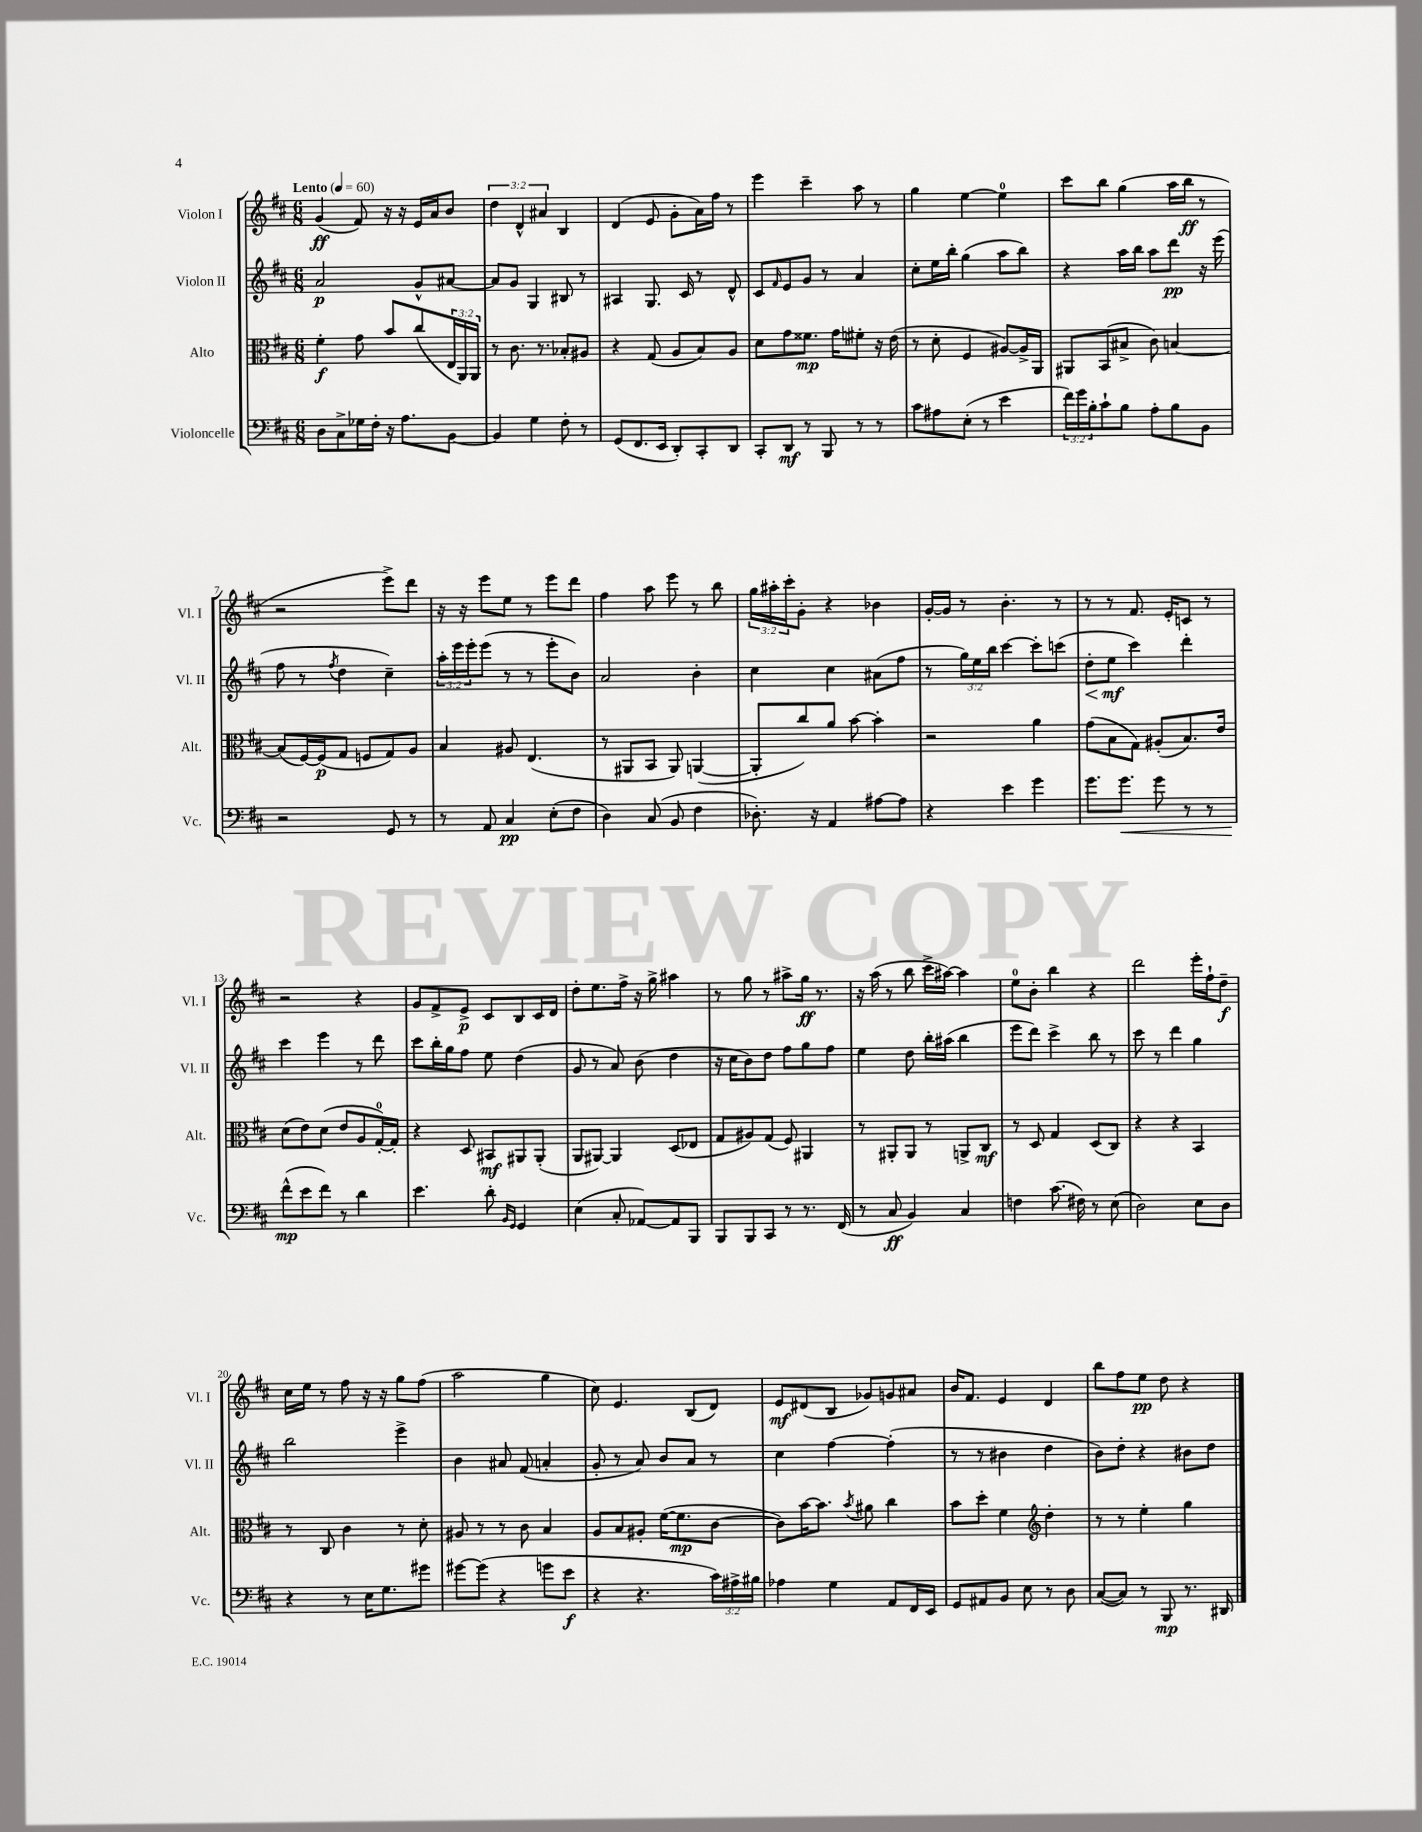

**kern	**kern	**kern	**kern
*staff4	*staff3	*staff2	*staff1
*clefF4	*clefC3	*clefG2	*clefG2
*k[f#c#]	*k[f#c#]	*k[f#c#]	*k[f#c#]
*M6/8	*M6/8	*M6/8	*M6/8
*MM60	*MM60	*MM60	*MM60
8D	4f#'	2a	(4g
8C#^	.	.	.
16G-	8g	.	8f#)
16F#'	.	.	.
16r	8b	.	16r
8.A	.	.	16r
.	(8cc#	8g^^	16e
.	.	.	16a
[8BB	24E	[8a#	8b
.	24AA)	.	.
.	24AA	.	.
=	=	=	=
4BB]	8r	8a#]	6dd
.	8.c#	8g	.
.	.	.	6d^^
4G	.	4G	.
.	8.r	.	.
.	.	.	6a#
8F#'	8B-'	8B#	4B
8r	8A#	8r	.
=	=	=	=
(8GG	4r	4A#	(4d
8.FF#	.	.	.
.	(8G	8.G	8e
16EE	.	.	.
8DD')	8A	.	8g'
.	.	16c#	.
8CC#'	8B)	8r	16a)
.	.	.	16ff#
8DD	8A	8d^^	8r
=	=	=	=
8CC#'	8d	8c#	4eee
.	.	16qqf#	.
8DD	8g	8e	.
8r	8.f##	8g	4ccc#~
8BBB	.	8r	.
.	16g	.	.
8r	8f#'	4a	8aa
8r	16r	.	8r
.	(16e	.	.
=	=	=	=
8c#	8r	8cc#'	4gg
8A#	8d'	16ee	.
.	.	16bb'	.
(8E'	4F#	(4gg	[4ee
8r	.	.	.
4e	[8A#)	8aa	4ee]
.	16A#^]	8bb)	.
.	16AA	.	.
=	=	=	=
24f#)	8AA#	4r	8ccc#
24g	.	.	.
24B'	.	.	.
8c#`	(8BB	.	8bb
8B	8B#^	16aa	(4gg
.	.	16bb	.
8A'	8c#)	8aa	.
8B	[4B	8ddd	16aa
.	.	.	16bb
8BB	.	16r	8r
.	.	(16eee	.
=	=	=	=
2r	(8B]	8ff#	2r
.	[16F#)	8r	.
.	(16F#]	.	.
.	.	8qff#	.
.	8G	4dd	.
.	8F	.	.
8GG	8G)	4cc#~)	8eee^)
8r	8A	.	8ddd
=	=	=	=
8r	4B	24aa'	16r
.	.	24eee	.
.	.	.	16r
.	.	24eee'	.
8AA	.	(8eee	8eee
4C#	8A#	8r	8ee
.	(4.E	8r	8r
(8E'	.	8eee'	8eee
8F#	.	8b)	8ddd
=	=	=	=
4D)	8r	2a	4ff#
.	8AA#	.	.
(8C#	8BB	.	8aa
8BB	8AA#)	.	8eee
4F#	([4AA	4b'	8r
.	.	.	8bb
=	=	=	=
8.D-')	8AA']	4cc#	24gg
.	.	.	24aa#'
.	.	.	24ccc#'
.	8cc#)	.	8g'
16r	.	.	.
4AA	8a	4cc#	4r
.	[8b	.	.
[8A#	4b']	(8a#	4b-
8A#]	.	8ff#	.
=	=	=	=
4r	2r	8r	[16g'
.	.	.	16g]
.	.	24gg)	8r
.	.	24ee	.
.	.	24bb	.
4e	.	[4ccc#	4.b'
4g	4a	8ccc#']	.
.	.	(8ccc	8r
=	=	=	=
8.g	(8g	8dd'	8r
.	8B	8ee	8r
8.g	.	.	.
.	8G)	4ccc#)	8.f#
8g	(8A#'	.	.
.	.	.	16e'
8r	8.B)	4ddd'	8c
8r	.	.	8r
.	16e	.	.
=	=	=	=
(8f#^^	(8d	4ccc#	2r
8e	8e)	.	.
8f#)	(8d	4eee	.
8r	8e	.	.
4d	8A	8r	4r
.	[16G')	8ddd	.
.	16G']	.	.
=	=	=	=
4.e	4r	8ccc#	8g
.	.	16bb'	8f#^
.	.	16gg	.
.	8D	8ff#	8e^
8d'	8BB#	8ee	8c#
16qqBB	.	.	.
16qqGG	.	.	.
4GG	8AA#	(4dd	8B
.	(8AA#'	.	16c#
.	.	.	16d
=	=	=	=
(4E	8AA	8g	8dd'
.	[8AA#)	8r	8.ee
8C#'	4AA#]	8a)	.
.	.	.	16ff#^
[8AA-)	.	(8b	16r
.	.	.	16gg^
8AA-]	(8D	4dd	4aa#
8BBB	8E-	.	.
=	=	=	=
8BBB	8G	16r	8r
.	.	16cc#	.
8BBB	8A#)	8b)	8gg
8CC#	(8G	8dd	8r
8r	8F#)	8ff#	8aa#^
8.r	4AA#	8gg	16gg
.	.	.	8.r
.	.	8ff#	.
(16FF#	.	.	.
=	=	=	=
8r	8r	4ee	16r
.	.	.	(16aa
8C#	8AA#'	.	8r
4BB)	8AA#	8dd	8bb
.	8r	16bb'	16ccc#^
.	.	(16aa#	[16aa#)
4C#	8AA^	4bb	4aa#]
.	8C#	.	.
=	=	=	=
4F	8r	8eee	8ee
.	8D	8ddd)	8b'
(8.c#	4G	4ccc#^	4bb
16F#)	.	.	.
8r	(8D	8bb	4r
(8E	8C#)	8r	.
=	=	=	=
2D)	4r	8ccc#	2ddd
.	.	8r	.
.	4r	4ddd	.
8E	4BB	4gg	16eee'
.	.	.	16ff#`
8D	.	.	8dd~
=	=	=	=
4r	8r	2bb	16cc#
.	.	.	16ee
.	8C#	.	8r
8r	4c#	.	8ff#
16E	.	.	16r
8.G	.	.	16r
.	8r	4eee^	8gg
8g#	8d'	.	(8ff#
=	=	=	=
[8g#	8A#	4b	2aa
(8g#]	8r	.	.
4r	8r	8a#	.
.	8c#	(8f#	.
8g	4B	4a'	4gg
8e	.	.	.
=	=	=	=
4r	8A	8g'	8cc#)
.	8B	8r	4.e
4.r	8A#'	8a)	.
.	([16f#	8b	.
.	8.f#]	.	.
.	.	8a	(8B
24c#)	[8c#	8r	8d)
24A#^	.	.	.
24B#	.	.	.
=	=	=	=
4A-	8c#])	4cc#	8e
.	[16b	.	(8d#
.	8.b]	.	.
4G	.	[4ff#	8B
.	8qb	.	.
.	8a#	.	8g-)
8AA	4cc#	(4ff#']	8g
16FF#	.	.	8a#
16EE	.	.	.
=	=	=	=
8GG	8b	8r	16b
.	.	.	8.f#
8AA#	8dd'	8r	.
8BB	4f#	4b#	4e
8E	.	.	.
*	*clefG2	*	*
8r	4dd'	4dd	4d
8D	.	.	.
=	=	=	=
([8C#	8r	8b)	8bb
8C#])	8r	8dd'	8ff#
8r	4ee'	4r	8ee
8BBB	.	.	8dd
8.r	4gg	8b#	4r
.	.	8dd	.
16DD#	.	.	.
==	==	==	==
*-	*-	*-	*-
